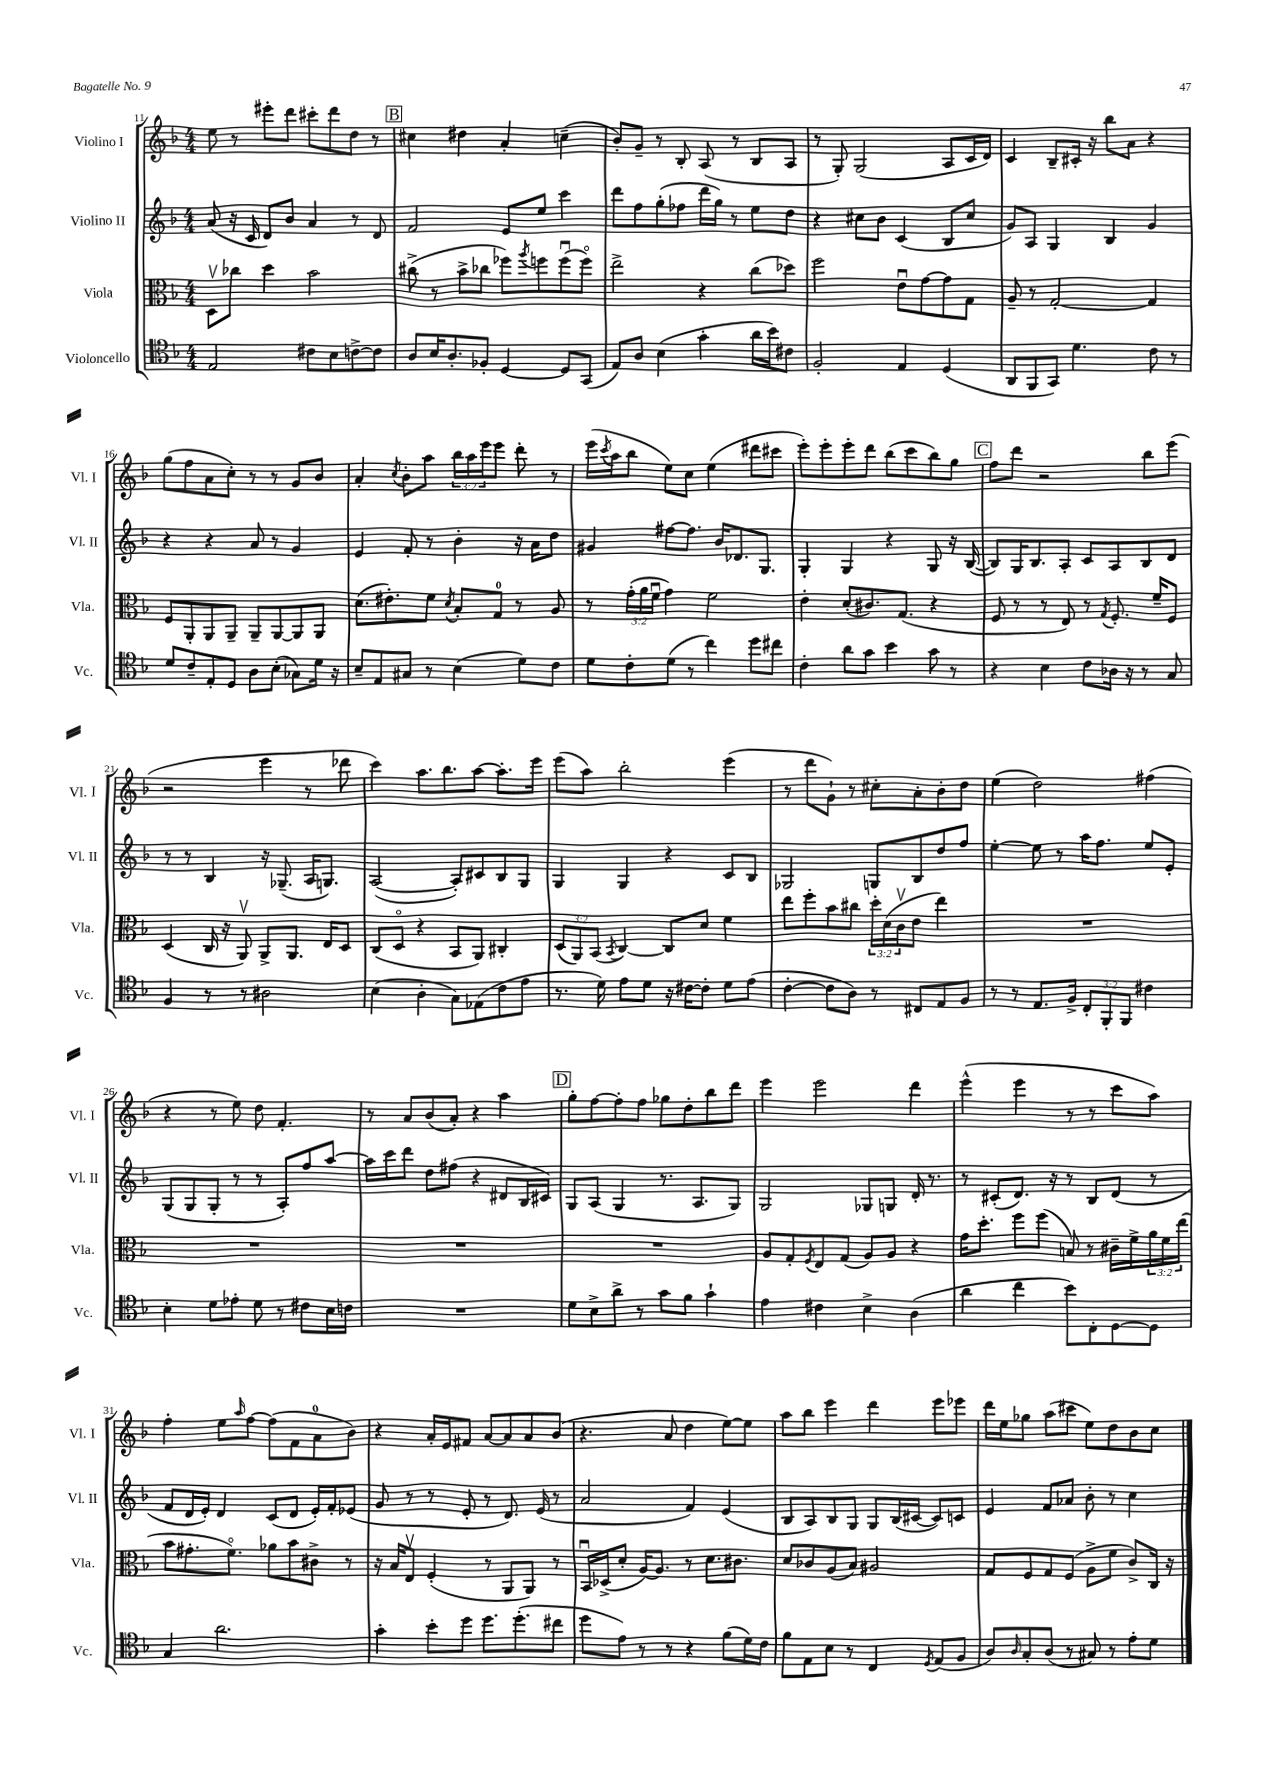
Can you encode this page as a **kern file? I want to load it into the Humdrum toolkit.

**kern	**kern	**kern	**kern
*part4	*part3	*part2	*part1
*staff4	*staff3	*staff2	*staff1
*I"Violoncello	*I"Viola	*I"Violino II	*I"Violino I
*I'Vc.	*I'Vla.	*I'Vl. II	*I'Vl. I
*clefC4	*clefC3	*clefG2	*clefG2
*k[b-]	*k[b-]	*k[b-]	*k[b-]
*M4/4	*M4/4	*M4/4	*M4/4
=11	=11	=11	=11
2E/	8Dv\L	(8a/	8ee\
.	8cc-X\J	16r	8r
.	.	16c/	.
.	4dd\	8d/L)	8eee#X'\L
.	.	8b-/J	8ddd\J
8c#X\L	2b-\	4a/	8ccc#X'\L
8B-\	.	.	8ddd\
[8cn^\	.	8r	8dd\J
8c\J]	.	8d/	8r
!!LO:REH:place=s1:t=B
=12	=12	=12	=12
8A/L	(8cc#X^\	2f/	4cc#X\
16B-/K	8r	.	.
8.A'/	.	.	.
.	8b-^\L	.	4dd#X\
8F-X'/J	8cc-X\J	.	.
[4D/	8ff-X\L)	8e/L	4a'/
.	8qaa/	.	.
.	8ffn\	8ee/J	.
8D/L]	(8ffu\	4ccc\	(4ccn~\
(8GG/J	8ff\J)	.	.
=13	=13	=13	=13
8E/L)	2ee^\	8ddd\L	8b-'/L)
8A/J	.	8ff\	8g~/J
(4B-\	.	(8gg'\	8r
.	.	8ff-X\J	8B-'/
4g'\	4r	16ddd\LL	(8A/
.	.	16gg\JJ)	.
.	.	8r	8r
16a\LL	(8cc\L	8ee\L	8B-/L
16b-\J)	.	.	.
8c#X\J	8dd-X\J)	8dd\J	8A/J
=14	=14	=14	=14
2F'/	2ff\	4r	8r
.	.	.	8G'/)
.	.	8cc#X\L	(2G/
.	.	8b-\J	.
4E/	8eu\L	(4c/	.
.	[8g\	.	.
(4D/	8g\]	8B-/L	8A/L
.	8G\J	8cc#/J	16c/L
.	.	.	16d/JJ)
=15	=15	=15	=15
8AA/L	8A~/	8g/L)	4c/
8FF/	8r	8A/J	.
8GG/J)	[2G'/	4G/	8B-~/L
4.d\	.	.	16c#X'/Jk
.	.	.	16r
.	.	4B-/	8bb-\L
.	.	.	8a\J
8c\	4G/]	4g/	4r
8r	.	.	.
!!LO:LB:g=z
=16	=16	=16	=16
8d/L	8F/L	4r	(8gg\L
8c~/	8AA'/	.	8ff\
8E'/	8AA/	4r	8a\
8D/J	8AA~/J	.	8cc'\J)
8A\L	8AA~/L	8a/	8r
(8B-'\J	[8AA/	8r	8r
8G-X\L)	8AA/]	4g/	8g/L
16d\Jk	8AA/J	.	8b-/J
16r	.	.	.
=17	=17	=17	=17
8B-~/L	(8.d\L	4e/	4a'/
8E/	.	.	.
.	8.e#X'\)	.	.
.	.	.	8qcc/
8G#X/J	.	8f'/	8b-'\L
8r	8f\J	8r	8aa\J
.	8qd/	.	.
(4B-\	8B-'/L	4b-'\	24bb-\LL
.	.	.	24aa\
.	.	.	24eee\J
.	8G/J	.	8eee\J
8d\L)	8r	16r	8ddd'\
.	.	16a\KL	.
8c\J	8A/	8dd\J	8r
=18	=18	=18	=18
8d\L	8r	4g#X/	(16eee\LL
.	.	.	8qccc/
.	.	.	16aa\J
8c'\	(24g'\LL	.	8bb-\J
.	24a\	.	.
.	24fu\JJ	.	.
(8d\J	4g\)	[8ff#X\L	8ee\L)
8r	.	8.ff#\J]	8cc\J
4cc\)	2f\	.	(4ee\
.	.	16b-/KL	.
.	.	8.d-X/	.
8dd\L	.	.	8ddd#X\L
.	.	8.G/J	.
8cc#X\J	.	.	8ccc#X\J
=19	=19	=19	=19
4c'\	4e'\	4G'/	8eee'\L)
.	.	.	8eee'\
8a\L	(8d'/L	4G/	8eee'\
8g\J	8.c#X/)	.	8ddd\J
4b-\	.	4r	(8bb-\L
.	(8.G/J	.	.
.	.	.	8ccc\
8g\	4r	8G/	8bb-\)
8r	.	16r	8gg\J
.	.	([16B-/	.
!!LO:REH:place=s1:t=C
=20	=20	=20	=20
4r	8F/	8B-/L])	8ff\L
.	8r	16G/K	8ddd\J
.	.	8.B-/	.
4B-\	8r	.	2r
.	8E/)	8A'/J	.
8c\L	8r	8c/L	.
.	8qG/	.	.
16A-X\Jk	8.F'/	8A/	.
16r	.	.	.
8r	.	8B-/	8bb-\L
.	16f~/KL	.	.
8G/	8F/J	8d/J	(8eee\J
!!LO:LB:g=z
=21	=21	=21	=21
4F/	(4D/	8r	2r
.	.	8r	.
8r	16C/	4B-/	.
.	16r	.	.
8r	8AAv/)	.	.
2A#X\	8AA^/L	16r	4eee\
.	.	(8.G-X~/	.
.	8.AA/J	.	.
.	.	16A/KL	8r
.	16E/KL	8.Gn/J)	.
.	8D/J	.	8ddd-X\
=22	=22	=22	=22
(4B-\	(8C/L	([2A/	4ccc\)
.	8D/J	.	.
4A'\	4r	.	8.aa\L
.	.	.	8.bb-\
8G\L)	8BB-/L	8A'/L])	.
(8E-X\	8AA/J)	8c#X/	[8aa\J
8c\	4C#X'/	8B-/	8.aa'\L]
8e\J	.	8G/J	.
.	.	.	16eee\Jk
=23	=23	=23	=23
8.r	(12D/L	4G/	(8eee\L
.	12AA/)	.	.
.	.	.	8aa\J)
.	(12BB-/J	.	.
16d\)	.	.	.
.	8qBB-/	.	.
8e\L	[4C/)	4G/	2bb-'\
8d\J	.	.	.
16r	8C/L]	4r	.
[16c#X\KL	.	.	.
8c#'\J]	8d/J	.	.
8d\L	4f\	8c/L	(4eee\
(8e\J	.	8B-/J	.
=24	=24	=24	=24
[4c'\	8ee\L	2G-X/	8r
.	8ff'\	.	8ddd\L
8c\L]	8b-\	.	8g`\J)
8A\J)	8cc#X\J	.	8r
8r	24dd'\LL	8Gn/L	8cc#X'\L
.	(24d\	.	.
.	24cv\J	.	.
8C#X/L	8e\J	8B-/	8a'\
8E/	4ee\)	8dd/	8b-'\
8F/J	.	8ff/J	8dd\J
=25	=25	=25	=25
8r	1r	[4ee'\	(4ee\
8r	.	.	.
8.E/L	.	8ee\]	2dd\)
.	.	8r	.
16F^/Jk	.	.	.
12C'/L	.	16aa\KL	.
.	.	8.ff\J	.
12FF'/	.	.	.
12FF/J	.	.	.
4c#X\	.	8ee/L	(4ff#X\
.	.	8e'/J	.
!!LO:LB:g=z
=26	=26	=26	=26
4B-'\	1r	(8G/L	4r
.	.	8G/	.
8d\L	.	8G'/J	8r
8e-X'\J	.	8r	8ee\)
8d\	.	8r	8dd\
8r	.	8A'/L)	4.f'/
8c#X\L	.	8ff/	.
16B-\L	.	[8aa/J	.
16cn\JJ	.	.	.
=27	=27	=27	=27
1r	1r	16aa\LL]	8r
.	.	16ccc\J	.
.	.	8ddd\J	8a/L
.	.	8dd\L	(8b-/
.	.	(8ff#X\J	8a'/J)
.	.	4r	4r
.	.	8d#X/L	4aa\
.	.	16B-/L	.
.	.	16c#X/JJ)	.
!!LO:REH:place=s1:t=D
=28	=28	=28	=28
8d\L	1r	8G/L	8gg'\L
8B-^\	.	(8A/J	[8ff\
8a^\J	.	4G/	8ff'\]
8r	.	.	8ff\J
8g\L	.	8.r	8gg-X\L
8f\J	.	.	8dd'\
.	.	8.A/L	.
4g`\	.	.	8bb-\
.	.	8G/J)	8ddd\J
=29	=29	=29	=29
4e\	8A/L	2G/	4eee\
.	8G'/	.	.
.	8qF/	.	.
4c#X\	8E/	.	2eee\
.	(8G/J	.	.
4B-^\	8A/L)	8G-X/L	.
.	8A/J	8Gn/J	.
(4A\	4r	16d'/	4ddd\
.	.	8.r	.
=30	=30	=30	=30
4a\	16g\KL	8r	(4eee^^\
.	8.dd'\J	.	.
.	.	(8c#X'/L	.
4cc\	8ff\L	8.d/J)	4eee\
.	(8ff\J	.	.
.	.	16r	.
8b-\L)	8Bn/)	8r	8r
8C'\	8r	8B-/L	8r
[8D\	16c#X~\LL	(8d/J	8ccc\L
.	16f^\	.	.
8D\J]	24a\	8r	8aa\J)
.	24f\	.	.
.	(24ee\JJ	.	.
!!LO:LB:g=z
=31	=31	=31	=31
4G/	8b-\L	8f/L	4ff'\
.	8.g#X'\	16d/L	.
.	.	16e'/JJ)	.
2.a\	.	4d/	8ee\L
.	8.f\J)	.	.
.	.	.	16qqaa/
.	.	.	[8ff\J
.	8a-X\L	(8c/L	(8ff\L]
.	8b-\	8d/J	8f\
.	8c#X^\J	16e'/LL)	8a\
.	.	16f'/J	.
.	8r	(8e-X/J	8b-\J)
=32	=32	=32	=32
4g'\	16r	8g/	4r
.	16B-/KL	.	.
.	8Ev/J	8r	.
8b-'\L	(4F'/	8r	16a'/LL
.	.	.	16e/J
8dd\J	.	8e'/	8f#X/J
8.dd\L	8r	8r	[8a/L
.	8AA/L	8.d/)	8a/]
(8.dd'\	.	.	.
.	8AA/J)	.	8a/
.	.	(16e/	.
8cc#X\J	8r	8r	(8b-/J
=33	=33	=33	=33
8dd\L	16BB-u/LL	2a/	4.r
.	(16D-X^/J	.	.
8e\J)	8d'/J	.	.
8r	[16A/KL)	.	.
.	8.A/J]	.	.
8r	.	.	8a/
4r	8r	4f/)	4dd\
.	8.d\L	.	.
(8f\L	.	(4e/	[8ee\L)
.	8.c#X\J	.	.
16d\L)	.	.	8ee\J]
16c\JJ	.	.	.
=34	=34	=34	=34
8f\L	8d/L	8B-/L	8aa\L
8E\	8c-X/	8A/)	8bb-\J
8B-\J	(8A/	8B-/	4eee\
8r	8B-/J)	8G/J	.
4C/	2A#X/	8G/L	4ddd\
.	.	(16B-/L	.
.	.	[16c#X/JJ	.
8qD/	.	.	.
(8E/L	.	8c#/L])	8eee\L
8F/J	.	8cn/J	8eee-X\J
=35	=35	=35	=35
8A/L)	8G/L	4e/	16ddd\LL
.	.	.	16ee\J
16qqA/	.	.	.
8G'/	8F/	.	8gg-X\J
(8A/J	8G/	8f/L	(8aa\L
8r	(8F/J	8a-X/J	8ccc#X\J
8G#X/)	8A^\L	8b-'\	8ee\L)
8r	8f\J	8r	8dd\
8e'\L	8c^/L)	4cc\	8b-\
8d\J	16C/Jk	.	8cc\J
.	16r	.	.
==	==	==	==
*-	*-	*-	*-
